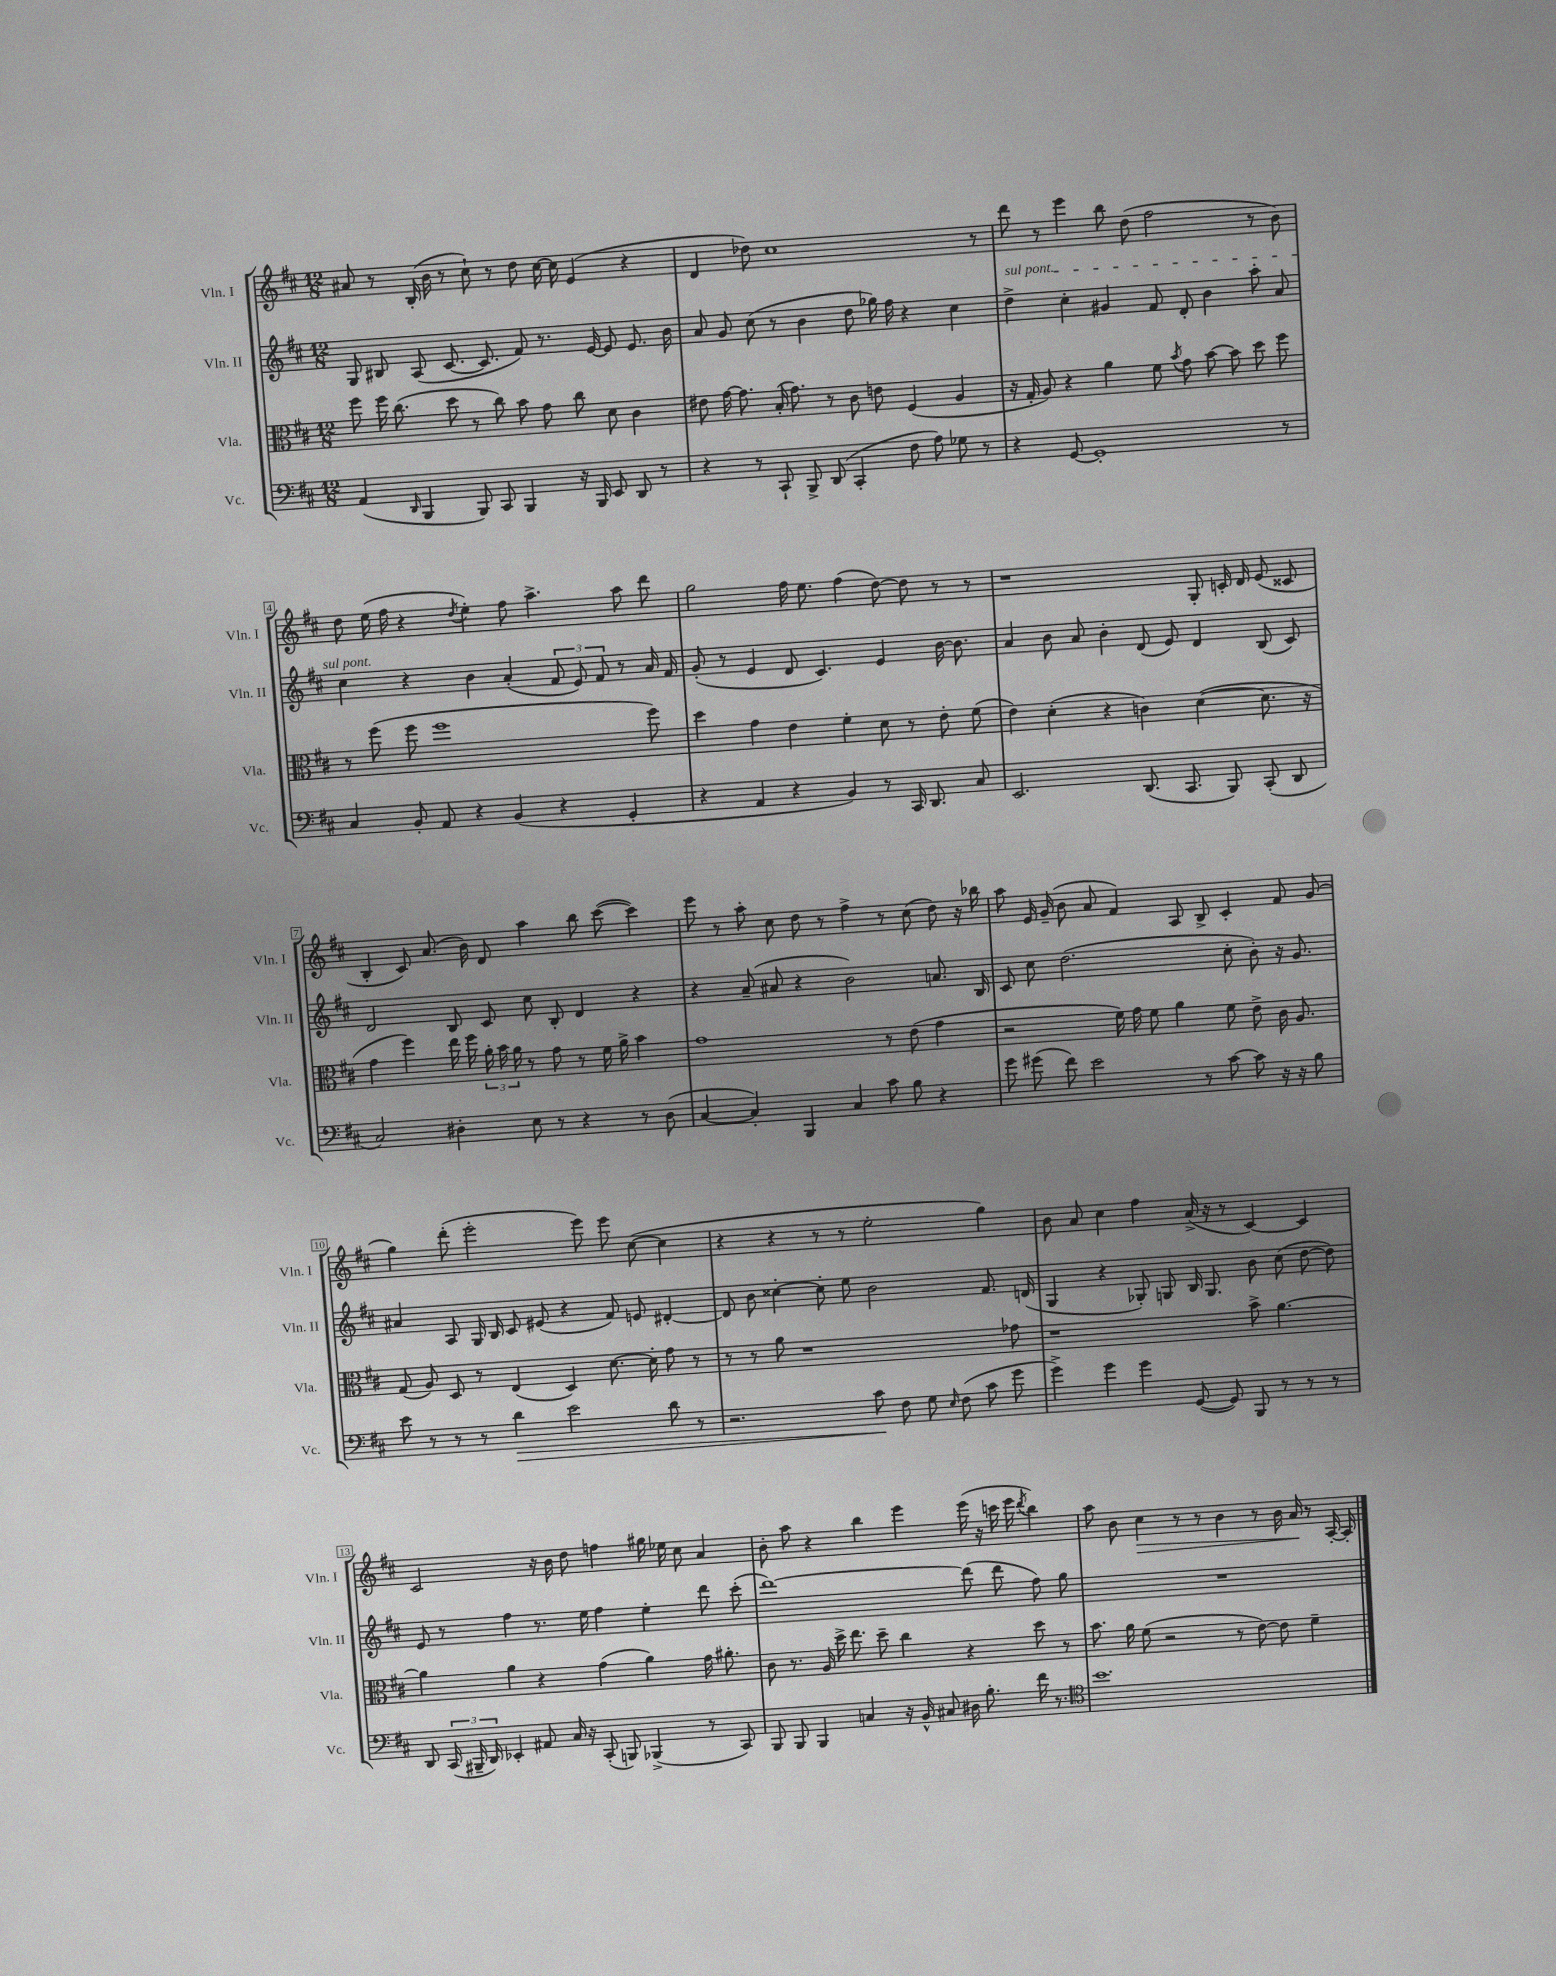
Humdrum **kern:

**kern	**kern	**kern	**kern
*staff4	*staff3	*staff2	*staff1
*clefF4	*clefC3	*clefG2	*clefG2
*k[f#c#]	*k[f#c#]	*k[f#c#]	*k[f#c#]
*M12/8	*M12/8	*M12/8	*M12/8
(4AA	8ff#	8G	8a#
.	16ff#	8B#	8r
.	(8.cc#	.	.
16qqDD	.	.	.
4BBB	.	(8A	(16B'
.	.	.	16b
.	8dd	[8.c#	8r
8BBB)	8r	.	8cc#`)
.	.	8.c#]	.
8CC#	8cc#)	.	8r
4BBB	8b	8f#)	8dd
.	8g	8.r	[16cc#
.	.	.	16cc#]
16r	8cc#	.	(4e
16BBB	.	[16e	.
8EE	8d	8e]	.
8DD	4c#	8.e	4r
8r	.	.	.
.	.	16b	.
=	=	=	=
4r	8e#	8a	4d
.	[16g	8g	.
.	8.g]	.	.
8r	.	(8cc#	8dd-)
8CC#`	(16B'	8r	1cc#
.	8.g)	.	.
8BBB^	.	4b	.
(8DD	8r	.	.
4CC#'	8c#	8dd	.
.	8e	16gg-)	.
.	.	16ff#	.
8F#	(4F#	4r	.
8A)	.	.	.
8G-	4A	4cc#	.
8r	.	.	8r
=	=	=	=
4r	16r	4dd^	8ddd
.	16G'	.	.
.	8A)	.	8r
[8GG	4r	4cc#'	4eee
1GG']	.	.	.
.	4a	4g#	8bb
.	.	.	(8dd
.	8f#	8f#	2ff#
.	8qb	.	.
.	8g	8d'	.
.	[8b	4b	.
.	8b]	.	.
.	8dd	8aa'	8r
8r	8ff#	8a	8b)
=	=	=	=
4C#	8r	4cc#	8dd
.	(8ff#	.	(16ee
.	.	.	16ff#
8BB'	8ff#	4r	4r
8AA	1ff#	.	.
.	.	.	8qdd
4r	.	4b	4ee')
(4BB	.	(4a'	8ff#
.	.	.	4.aa^
4r	.	12f#	.
.	.	12e)	.
.	.	12f#	.
4GG'	.	8r	8aa
.	8ff#)	16a	8ddd
.	.	16f#	.
=	=	=	=
4r	4dd	(8g'	2gg
.	.	8r	.
4AA	4g	4e	.
4r	4e	8d	16ff#
.	.	.	8.ee
.	.	4.c#)	.
4BB)	4f#'	.	(4ff#
8r	8d	4e	[8dd)
16CC#	8r	.	8dd]
8.DD	.	.	.
.	8e'	[16b	8r
.	.	8.b]	.
8C#	(8f#	.	8r
=	=	=	=
2.EE	4e)	4a	1r
.	(4d'	8b	.
.	.	8a	.
.	4r	4b'	.
(8.DD	4c)	(8d	.
.	.	8e)	.
8.CC#	.	.	.
.	([4d	4d	8G'
8BBB)	.	.	16c'
.	.	.	16d
(8CC#'	8.d]	(8B	(8e
8DD	.	8c#)	8c##
.	16r	.	.
=	=	=	=
2C#)	4g	2d	4B'
.	4ff#)	.	8c#)
.	.	.	(8.a
4D#'	16ee	8B	.
.	16ff#	.	16b)
.	24a'	8c#	8d
.	24b	.	.
.	24a	.	.
8E	8r	8cc#	4aa
8r	8g	8B'	.
4r	8r	4d	8bb
.	16f#	.	([8ccc#
.	16a^	.	.
8r	4b	4r	4ccc#])
(8D#	.	.	.
=	=	=	=
[4C#	1g	4r	8eee
.	.	.	8r
4C#'])	.	(8a~	8aa'
.	.	8a#	8cc#
4BBB	.	4r	8dd
.	.	.	8r
4C#	.	2b)	4ff#^
8c#	8r	.	8r
8B	(8e	.	(8cc#
4r	4g	8.a	8dd)
.	.	.	16r
.	.	16B	16bb-
=	=	=	=
8g	2r	8c#	8aa
(8g#	.	8cc#	16e
.	.	.	(16g~
8f#)	.	(2.dd	8b
2e	.	.	8a
.	16f#)	.	4f#)
.	16g	.	.
.	8f#	.	.
.	4a	.	8A
8r	.	.	8B^
[8c#	8f#	8cc#'	4c#'
8c#]	8e^	8b')	.
16r	16c#	16r	8f#
16r	8.A	8.g	.
8B	.	.	(8g
=	=	=	=
8e	(8G	4a#	4gg)
8r	8A)	.	.
8r	8D	8A	(8ddd'
8r	8r	16G	2eee'
.	.	16B	.
4d	(4E	8c#	.
.	.	(8e#	.
2e	4D)	4r	.
.	.	.	8eee)
.	[8.d	8f#)	8eee
.	.	8e	([8cc#
.	16d']	.	.
8d	8g	[4d#'	4cc#]
8r	8r	.	.
=	=	=	=
2.r	8r	8d#]	4r
.	8r	8b	.
.	8a	[4cc##'	4r
.	1r	.	.
.	.	8cc##']	8r
.	.	8ee	8r
8c#	.	2b	2ee'
8F#	.	.	.
8G	.	.	.
16qqE	.	.	.
(8F#	.	.	.
8c#	.	8.f#	4gg)
8g	8g-	.	.
.	.	(16d	.
=	=	=	=
4g^)	1r	4G	8b
.	.	.	8a
4g	.	4r	4cc#
4g	.	8G-')	4ff#
.	.	8G	.
([8GG	.	16B	(16a^
.	.	8.G	16r
8GG])	.	.	8r
8BBB	8b^	8b	[4c#)
8r	[4.a	(8cc#	.
8r	.	[8dd	4c#]
8r	.	8dd])	.
=	=	=	=
8DD	4a]	8e	2c#
(24CC#	.	8r	.
24BBB#~	.	.	.
24DD)	.	.	.
4EE-'	4a	4ff#	.
8AA#	4r	8.r	16r
.	.	.	16b
16C#	.	.	8dd
16r	.	16ee	.
(8CC#'	(4g	4ff#	4ff
8BBB)	.	.	.
(4BBB-^	4a)	4ee'	16gg#
.	.	.	16ee-
.	.	.	8cc#
8r	16g	8ddd	4a
.	8.a#'	.	.
8CC#)	.	(8ccc#'	.
=	=	=	=
8BBB	8c#	[1ddd)	8b'
8BBB	8.r	.	8aa
4BBB	.	.	4r
.	16A	.	.
.	16dd^	.	.
.	8.ee	.	.
4C	.	.	4bb
.	8dd~	.	.
16r	4cc#	.	4eee
16BB^^	.	.	.
8C#	.	.	.
16D#	4r	(8ddd]	(16eee
8.B'	.	.	16r
.	.	8ddd	16ccc
.	.	.	16eee
.	.	.	8qddd
16f#	8dd	8ff#)	4bb)
8.r	.	.	.
.	8r	8gg	.
=	=	=	=
*clefC4	*	*	*
1.b	8.b	1.r	8aa
.	.	.	8b
.	16a	.	.
.	(8f#	.	4cc#
.	2r	.	.
.	.	.	8r
.	.	.	8r
.	.	.	4b
.	8r	.	.
.	[8e)	.	8r
.	8e]	.	16b
.	.	.	16a
.	4f#~	.	8r
.	.	.	[16A'
.	.	.	16A']
==	==	==	==
*-	*-	*-	*-
